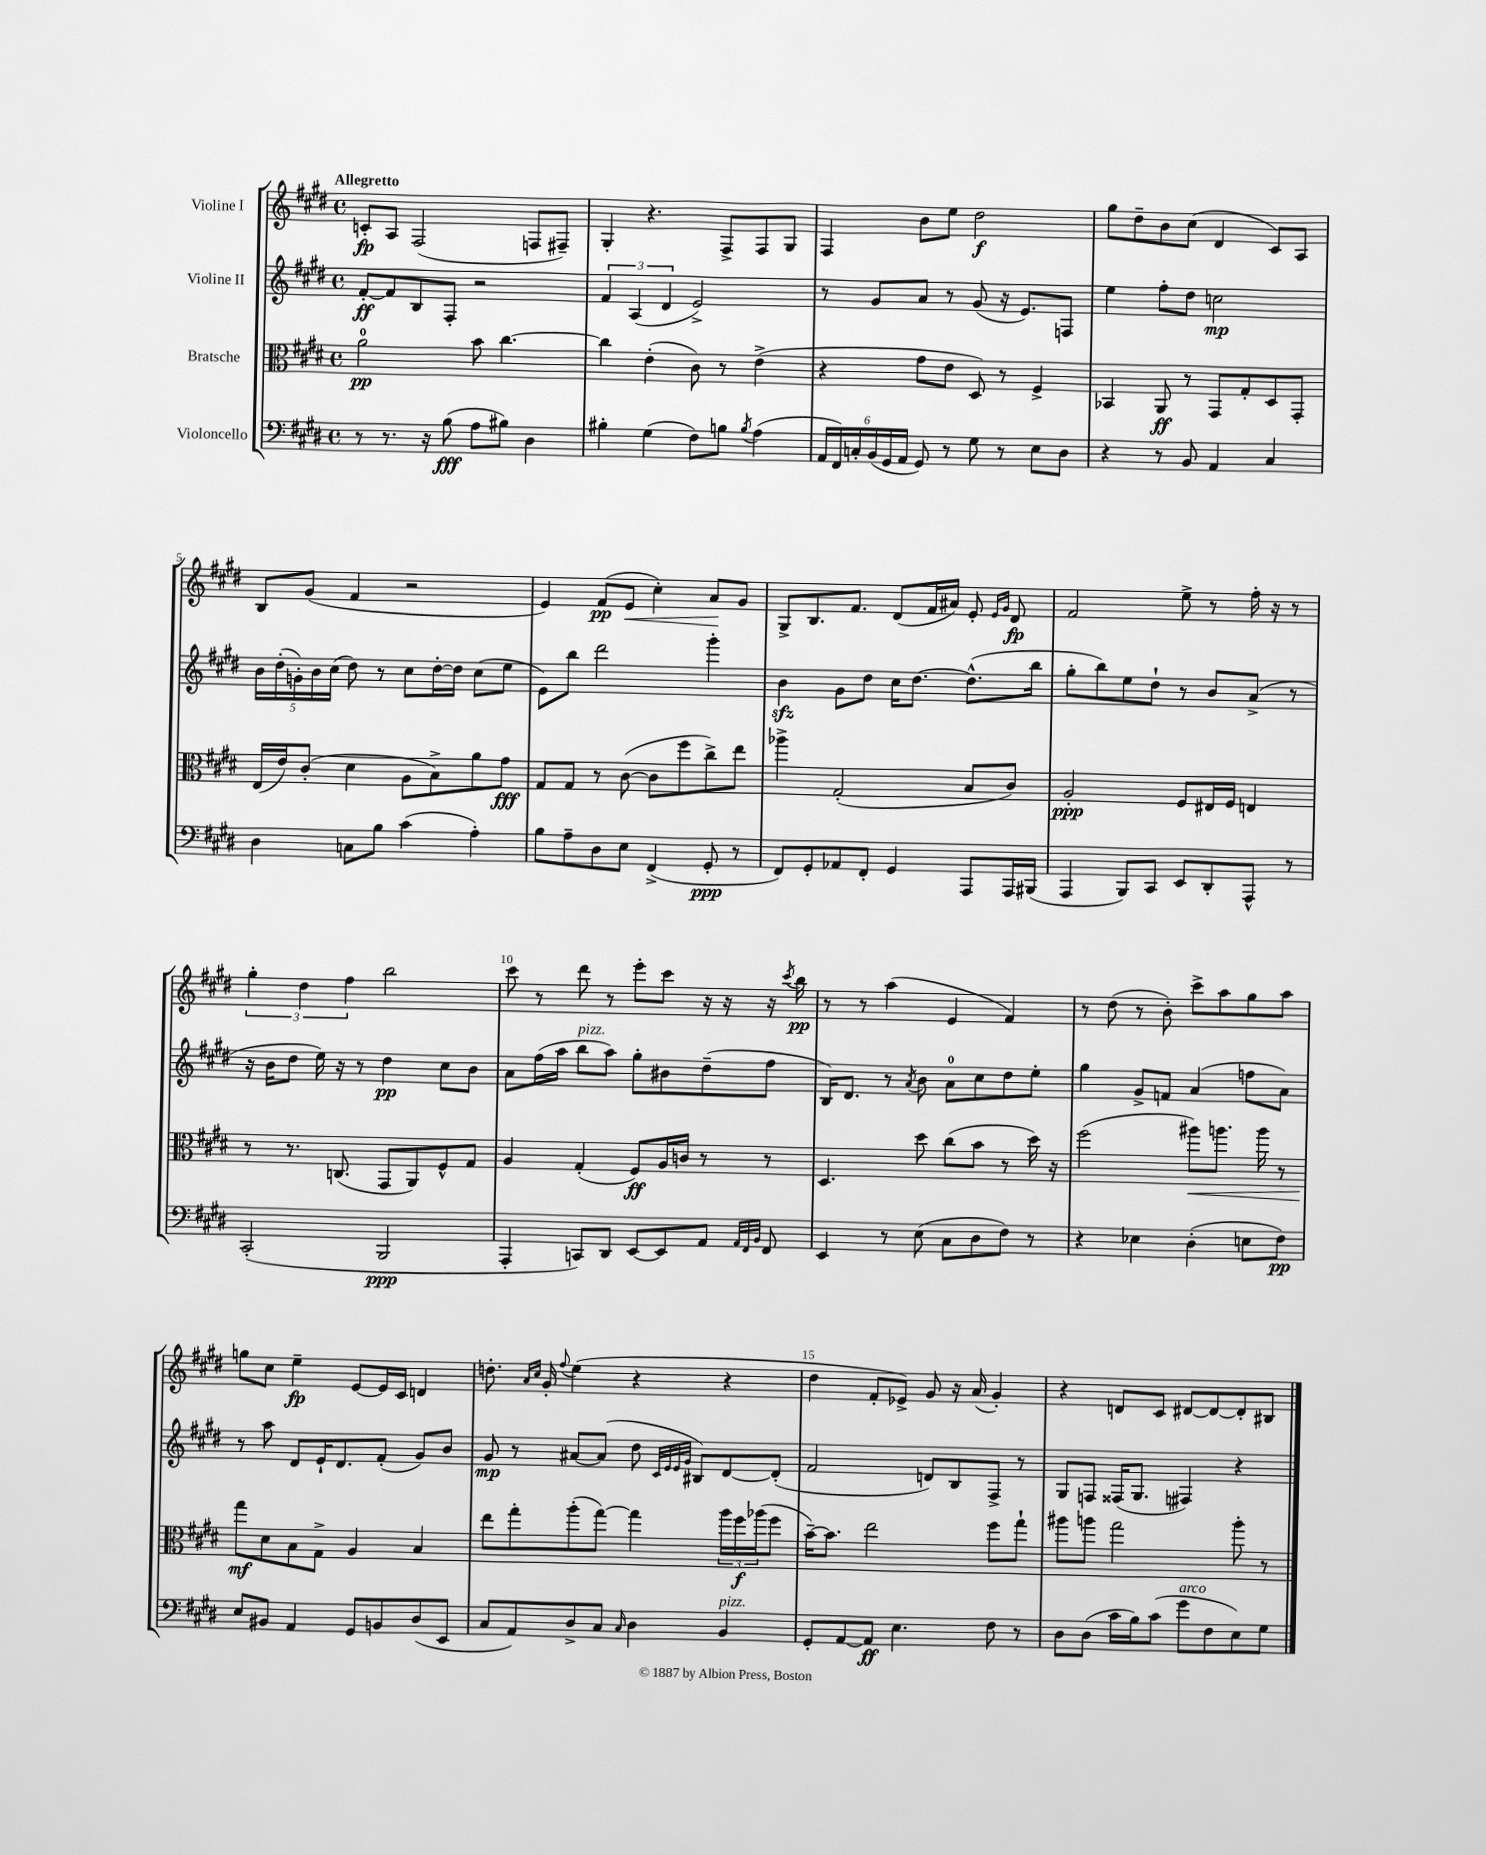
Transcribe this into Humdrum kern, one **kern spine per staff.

**kern	**kern	**kern	**kern
*staff4	*staff3	*staff2	*staff1
*clefF4	*clefC3	*clefG2	*clefG2
*k[f#c#g#d#]	*k[f#c#g#d#]	*k[f#c#g#d#]	*k[f#c#g#d#]
*M4/4	*M4/4	*M4/4	*M4/4
*met(c)	*met(c)	*met(c)	*met(c)
8r	2a	[8f#'	8c'
8.r	.	8f#]	8A
.	.	8B	(2F#
16r	.	.	.
(8B	.	8F#'	.
8A	8b	2r	.
8B#)	[4.cc#	.	.
4D#	.	.	8F
.	.	.	8F#~)
=	=	=	=
4B#'	4cc#]	6f#	4G#'
.	.	(6A	.
(4G#	(4e'	.	4.r
.	.	6d#	.
8F#)	8c#)	2e^)	.
8B	8r	.	8F#^
8qB	.	.	.
(4A	(4e^	.	8F#
.	.	.	8G#
=	=	=	=
24AA	4r	8r	4F#
24FF#)	.	.	.
24C'	.	.	.
(24BB	.	8g#	.
24GG#	.	.	.
24AA	.	.	.
8GG#)	8g#	8a	8b
8r	8e	8r	8ee
8G#	8D#)	(8g#	2dd#
8r	8r	16r	.
.	.	8.e)	.
8E	4F#^	.	.
8D#	.	8F	.
=	=	=	=
4r	4BB-	4ee	8gg#
.	.	.	8dd#~
8r	8AA	8ff#'	8b
8BB	8r	8dd#	(8cc#
4AA	8GG#	2cc	4d#
.	8G#'	.	.
4C#	8D#	.	8c#)
.	8GG#'	.	8A
=	=	=	=
4D#	(16E	20b	8B
.	.	(20dd#'	.
.	16e)	.	.
.	.	20g')	.
.	(8c#'	.	(8g#
.	.	20b	.
.	.	(20cc#	.
8C	4d#	8dd#)	4f#
8B	.	8r	.
(4c#	8A	8cc#	2r
.	8B^)	[16dd#'	.
.	.	16dd#]	.
4A')	8a	(8cc#	.
.	8g#	8ee	.
=	=	=	=
8B	8G#	8e)	4e)
8A~	8G#	8bb	.
8D#	8r	2ddd#	(8f#
8E	([8c#	.	8e
(4FF#^	8c#]	.	4cc#')
.	8ff#	.	.
8GG#'	8cc#^)	4ggg#'	8a
8r	8ee	.	8g#
=	=	=	=
8FF#)	4aa-^	4b	8G#^
8GG#'	.	.	8.B
8AA-	(2G#'	8g#	.
.	.	.	8.f#
8FF#'	.	8dd#	.
4GG#	.	16cc#	(8d#
.	.	[8.dd#	.
.	.	.	16f#
.	.	.	16a#)
8AAA	8B	(8.dd#^^]	8e'
.	.	.	16qqe
.	.	.	16qqg#
16AAA	8c#)	.	8d#
(16BBB#	.	16bb	.
=	=	=	=
4AAA	2A'	8gg#'	2f#
.	.	8bb)	.
8BBB)	.	8ee	.
8CC#	.	8dd#`	.
8EE	8F#	8r	8ee^
8DD#'	16E#	8b	8r
.	16F#	.	.
8AAA^^	4E	(8a^	16ff#'
.	.	.	16r
8r	.	8r	8r
=	=	=	=
(2CC#'	8r	16r	6gg#'
.	.	16b	.
.	8.r	8dd#	.
.	.	.	6dd#
.	.	16ee)	.
.	(8.C	16r	.
.	.	.	6ff#
.	.	8r	.
2BBB	8GG#	4dd#	2bb
.	8AA)	.	.
.	8F#^^	8cc#	.
.	8G#	8b	.
=	=	=	=
4AAA'	4A	8a	8ccc#
.	.	(16ff#	8r
.	.	16aa	.
8CC)	(4G#'	8bb	8ddd#
8DD#	.	8aa)	8r
[8EE	8F#)	8gg#'	8eee'
8EE]	16A	8b#	8ccc#
.	16c	.	.
8AA	8r	(8dd#~	16r
.	.	.	16r
32qqAA	.	.	.
32qqFF#	.	.	.
32qqBB	.	.	.
8FF#	8r	8ff#	16r
.	.	.	8qccc#
.	.	.	16bb
=	=	=	=
4EE	4.D#	16B)	8r
.	.	8.d#	.
.	.	.	8r
8r	.	8r	(4aa
.	.	8qa	.
(8E	8dd#	8b	.
8C#	(8cc#	8a	4e
8D#	8b	8cc#	.
8F#)	8r	8dd#	4f#)
8r	16dd#)	8ee'	.
.	16r	.	.
=	=	=	=
4r	(2ff#	4gg#	8r
.	.	.	(8dd#
4E-	.	8g#^	8r
.	.	8f	8b')
(4D#'	8aa#)	(4a	8ccc#^
.	8.aa	.	8aa
8E	.	8ff	8gg#
.	16aa	.	.
8F#)	8r	8a)	8aa
=	=	=	=
8E	8gg#	8r	8gg
8BB#	8d#	8aa	8cc#
4AA	8B	8d#	4ee~
.	8G#^	16e`	.
.	.	8.d#	.
8GG#	4A	.	[8e
8BB	.	(8f#'	16e]
.	.	.	16c#
(8D#	4B	8g#)	4d
8EE	.	8b	.
=	=	=	=
8C#	8ee	8g#	8.dd'
8AA)	8gg#'	8r	.
.	.	.	16qqa
.	.	.	16qqcc#
.	.	.	16g#'
.	.	.	8qqff#
8D#^	(8aa'	[8a#	(4ee
8C#	[8gg#)	(8a#]	.
16qqC#	.	.	.
4D#	4gg#]	8dd#	4r
.	.	32qqc#	.
.	.	32qqe	.
.	.	32qqe	.
.	.	32qqg#	.
.	.	8B#)	.
4BB	24aa	[8d#	4r
.	24ff#	.	.
.	(24aa-	.	.
.	8ff#	(8d#']	.
=	=	=	=
8GG#'	[16b~)	2f#	4dd#
.	8.b]	.	.
[8AA	.	.	.
8AA]	2ee	.	8f#'
4.E	.	.	8e-^)
.	.	8d)	8g#
.	.	8B	16r
.	.	.	(16a
8F#	8ff#	8F#^	4g#')
8r	8gg#`	8r	.
=	=	=	=
8D#	8aa#	8G#	4r
(8D#	8aa	8F	.
16c#	2gg#	(16F##	8d
16B)	.	8.G#	.
(8c#	.	.	8c#
8g#	.	4F#)	[8d#
8F#	.	.	8d#_
8E)	8aa'	4r	8d#']
8G#	8r	.	8B#
==	==	==	==
*-	*-	*-	*-
